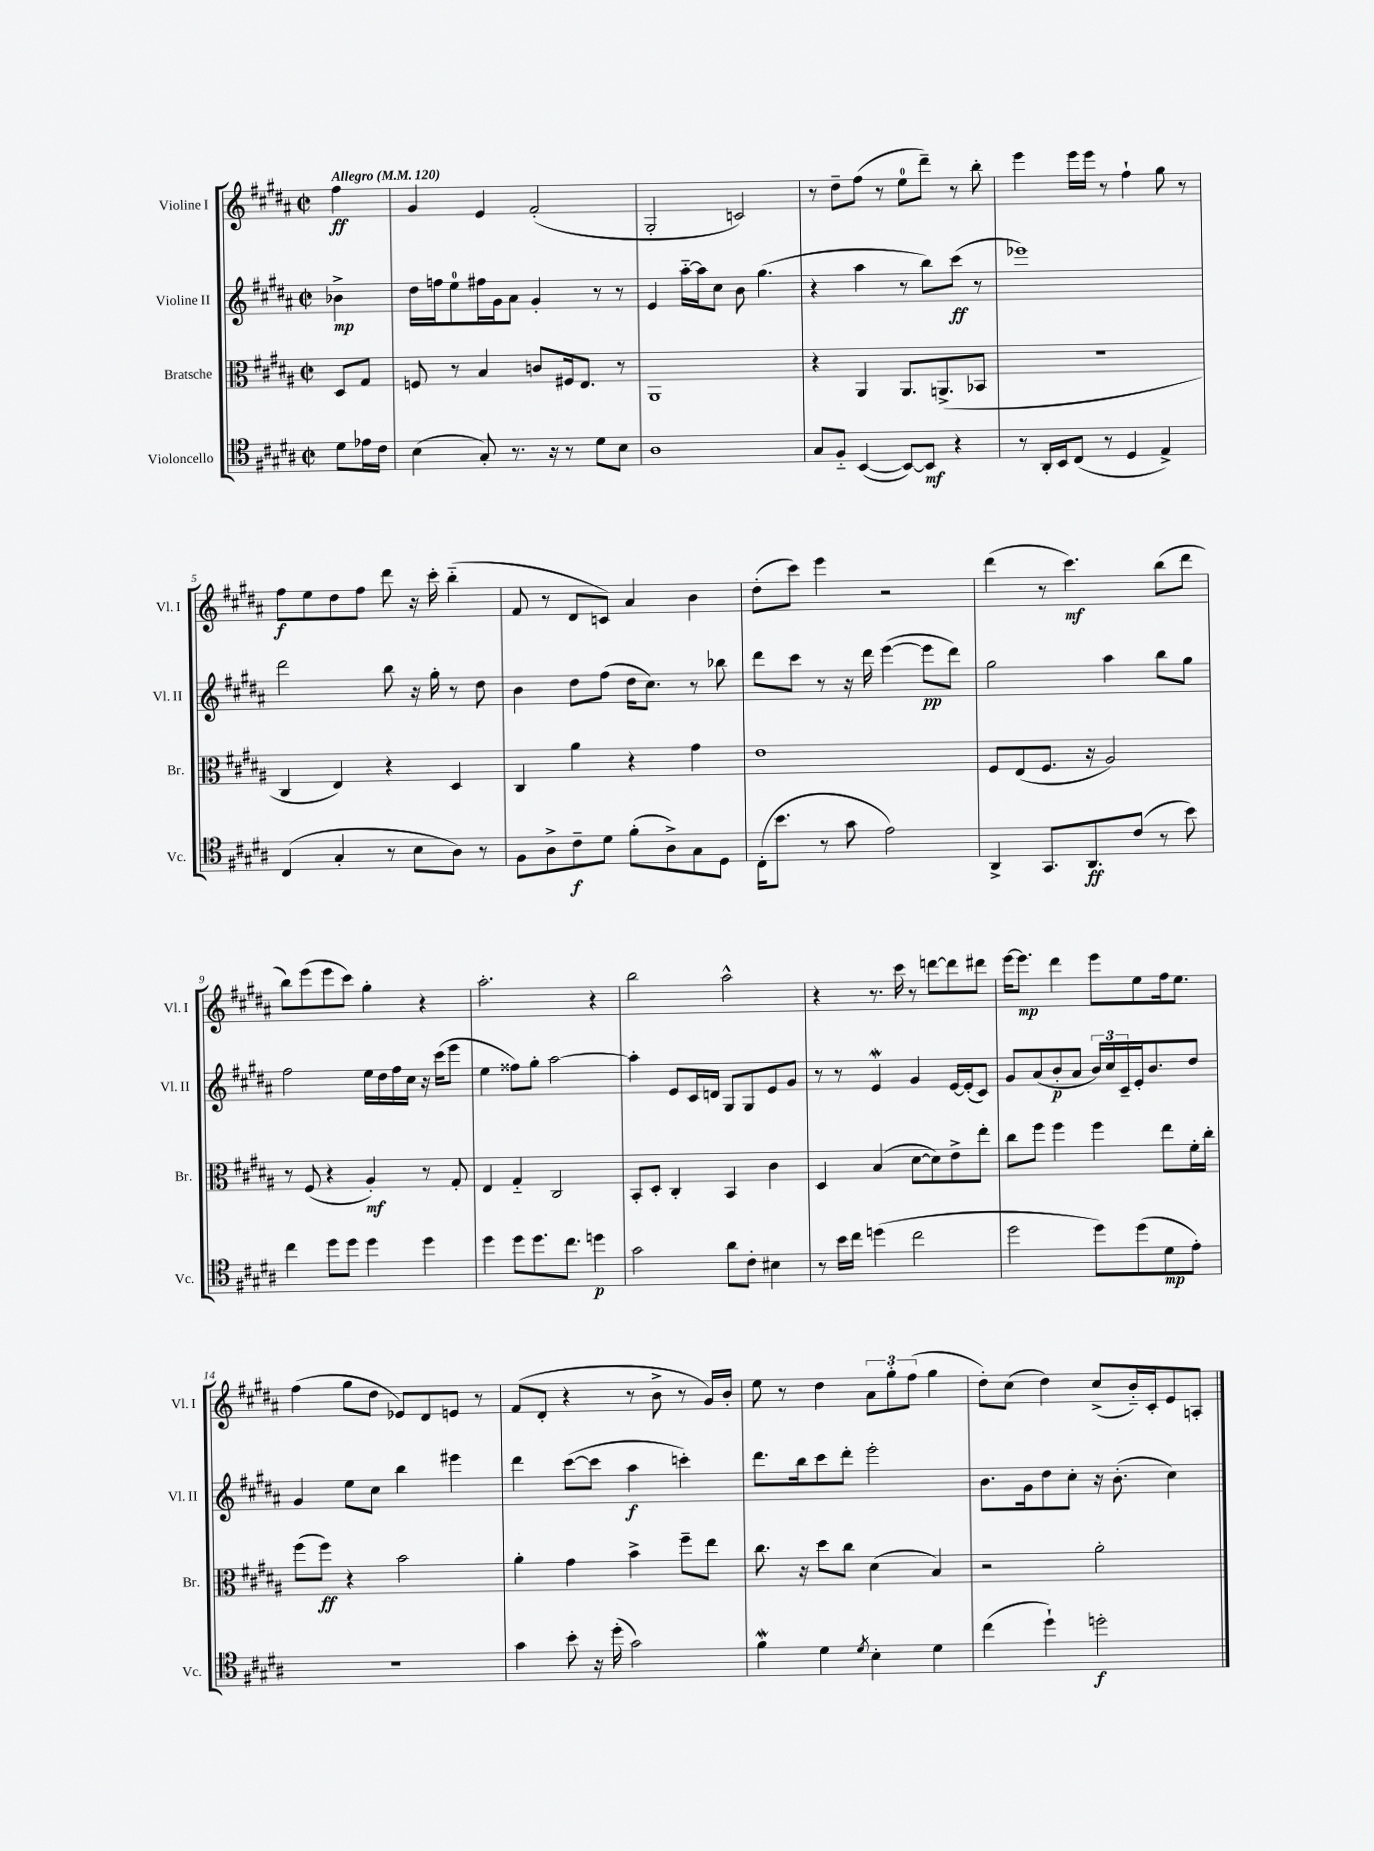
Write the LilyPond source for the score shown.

<<
\new StaffGroup <<
\new Staff = "s0" \with { instrumentName = "Violine I" shortInstrumentName = "Vl. I" } {
    \clef treble \key b \major \defaultTimeSignature \time 2/2 \partial 4 \tempo "Allegro" 4 = 120
    fis''4\ff |
    gis'4 e'4 fis'2-.( |
    gis2-. c'2) |
    r8 dis''8-- fis''8( r8 e''8-0 dis'''8--) r8 b''8-. |
    e'''4 e'''16 e'''16 r8 fis''4-! gis''8 r8 |
    fis''8\f e''8 dis''8 fis''8 dis'''8 r16 cis'''16-. b''4-_( |
    fis'8 r8 dis'8 c'8) ais'4 b'4 |
    dis''8-.( cis'''8) e'''4 r2 |
    dis'''4( r8 cis'''4.\mf) b''8( dis'''8 |
    b''8) e'''8( e'''8 cis'''8) gis''4-. r4 |
    ais''2.-. r4 |
    b''2 ais''2-^ |
    r4 r8. cis'''16 r8 d'''8~ d'''8 dis'''8 |
    e'''16~ e'''8.\mp dis'''4 e'''8 e''8 fis''16 e''8. |
    fis''4( gis''8 dis''8 ees'8) dis'8 e'8 r8 |
    fis'8( dis'8-. r4 r8 b'8-> r8 gis'16) b'16-. |
    e''8 r8 dis''4 \tuplet 3/2 { ais'8 gis''8-. fis''8( } gis''4 |
    dis''8-.) cis''8( dis''4) cis''8->( b'16-_) cis'16-. e'8 a8-. \bar "|." |
}
\new Staff = "s1" \with { instrumentName = "Violine II" shortInstrumentName = "Vl. II" } {
    \clef treble \key b \major \defaultTimeSignature \time 2/2 \partial 4
    bes'4->\mp |
    dis''16 f''16 e''8-0 fis''16 gis'16 ais'8 gis'4-. r8 r8 |
    e'4 ais''16~-_ ais''16 cis''8 b'8 gis''4.( |
    r4 ais''4 r8 b''8) cis'''8\ff( r8 |
    ees'''1) |
    dis'''2 b''8 r16 gis''16-. r8 dis''8 |
    b'4 dis''8 fis''8( dis''16 cis''8.) r8 bes''8 |
    dis'''8 cis'''8 r8 r16 dis'''16 e'''4~( e'''8\pp dis'''8) |
    gis''2 ais''4 b''8 gis''8 |
    fis''2 e''16 dis''16 fis''16 cis''16 r16 cis'''16( e'''8 |
    e''4 fisis''8) gis''8-. ais''2~ |
    ais''4-. e'8 cis'16 d'16 gis8 gis8 e'8 gis'8 |
    r8 r8 e'4\mordent gis'4 e'16~ e'16-.( cis'8) |
    gis'8 ais'8( b'8-.\p ais'8 \tuplet 3/2 { b'16) cis''16 cis'16-- } e'16-. b'8. dis''8 |
    gis'4 e''8 cis''8 b''4 eis'''4 |
    dis'''4 cis'''8~( cis'''8 ais''4\f c'''4-.) |
    dis'''8. b''16 cis'''8 dis'''8-. e'''2-. |
    b'8. gis'16 dis''8 cis''8-. r16 b'8.-.( cis''4) \bar "|." |
}
\new Staff = "s2" \with { instrumentName = "Bratsche" shortInstrumentName = "Br." } {
    \clef alto \key b \major \defaultTimeSignature \time 2/2 \partial 4
    dis8 gis8 |
    f8 r8 b4 c'8 fis16 e8. r8 |
    ais,1 |
    r4 ais,4 ais,8. a,8.->( bes,8 |
    r1 |
    cis4 e4) r4 dis4 |
    cis4 ais'4 r4 gis'4 |
    e'1 |
    fis8 e8( fis8. r16 ais2) |
    r8 fis8( r4 ais4-.\mf) r8 gis8-. |
    e4 gis4-_ cis2 |
    b,8-. dis8-. cis4-. b,4 cis'4 |
    dis4 b4( dis'8~ dis'8) e'8-> e''8-. |
    cis''8 fis''8 fis''4 fis''4 e''8 fis'16-. cis''16-. |
    fis''8( fis''8\ff) r4 b'2 |
    ais'4-. gis'4 b'4-> fis''8-- e''8 |
    cis''8. r16 dis''8 cis''8 dis'4( b4) |
    r2 ais'2-. \bar "|." |
}
\new Staff = "s3" \with { instrumentName = "Violoncello" shortInstrumentName = "Vc." } {
    \clef tenor \key b \major \defaultTimeSignature \time 2/2 \partial 4
    dis'8 ees'16 cis'16 |
    b4( gis8-.) r8. r16 r8 dis'8 b8 |
    ais1 |
    gis8 fis8-_ b,4~( b,8~) b,8\mf r4 |
    r8 ais,16-. b,16 cis8( r8 dis4 e4->) |
    cis4( gis4-. r8 b8 ais8) r8 |
    fis8 ais8-> cis'8--\f dis'8 fis'8-.( ais8->) gis8 dis8 |
    cis16-.( b'8. r8 gis'8 e'2) |
    ais,4-> gis,8. ais,8.\ff cis'8( r8 b'8) |
    cis''4 dis''8 dis''8 dis''4 dis''4 |
    dis''4 dis''8 dis''8. cis''8. d''4\p |
    gis'2 ais'8 cis'8-. bis4 |
    r8 b'16 cis''16 d''4( cis''2 |
    dis''2 dis''8) dis''8( dis'8\mp e'8-.) |
    r1 |
    gis'4 b'8-. r16 dis''16-.( gis'2) |
    fis'4\mordent dis'4 \acciaccatura { dis'8 } b4-. dis'4 |
    cis''4( dis''4-!) d''2-.\f \bar "|." |
}
>>
>>
